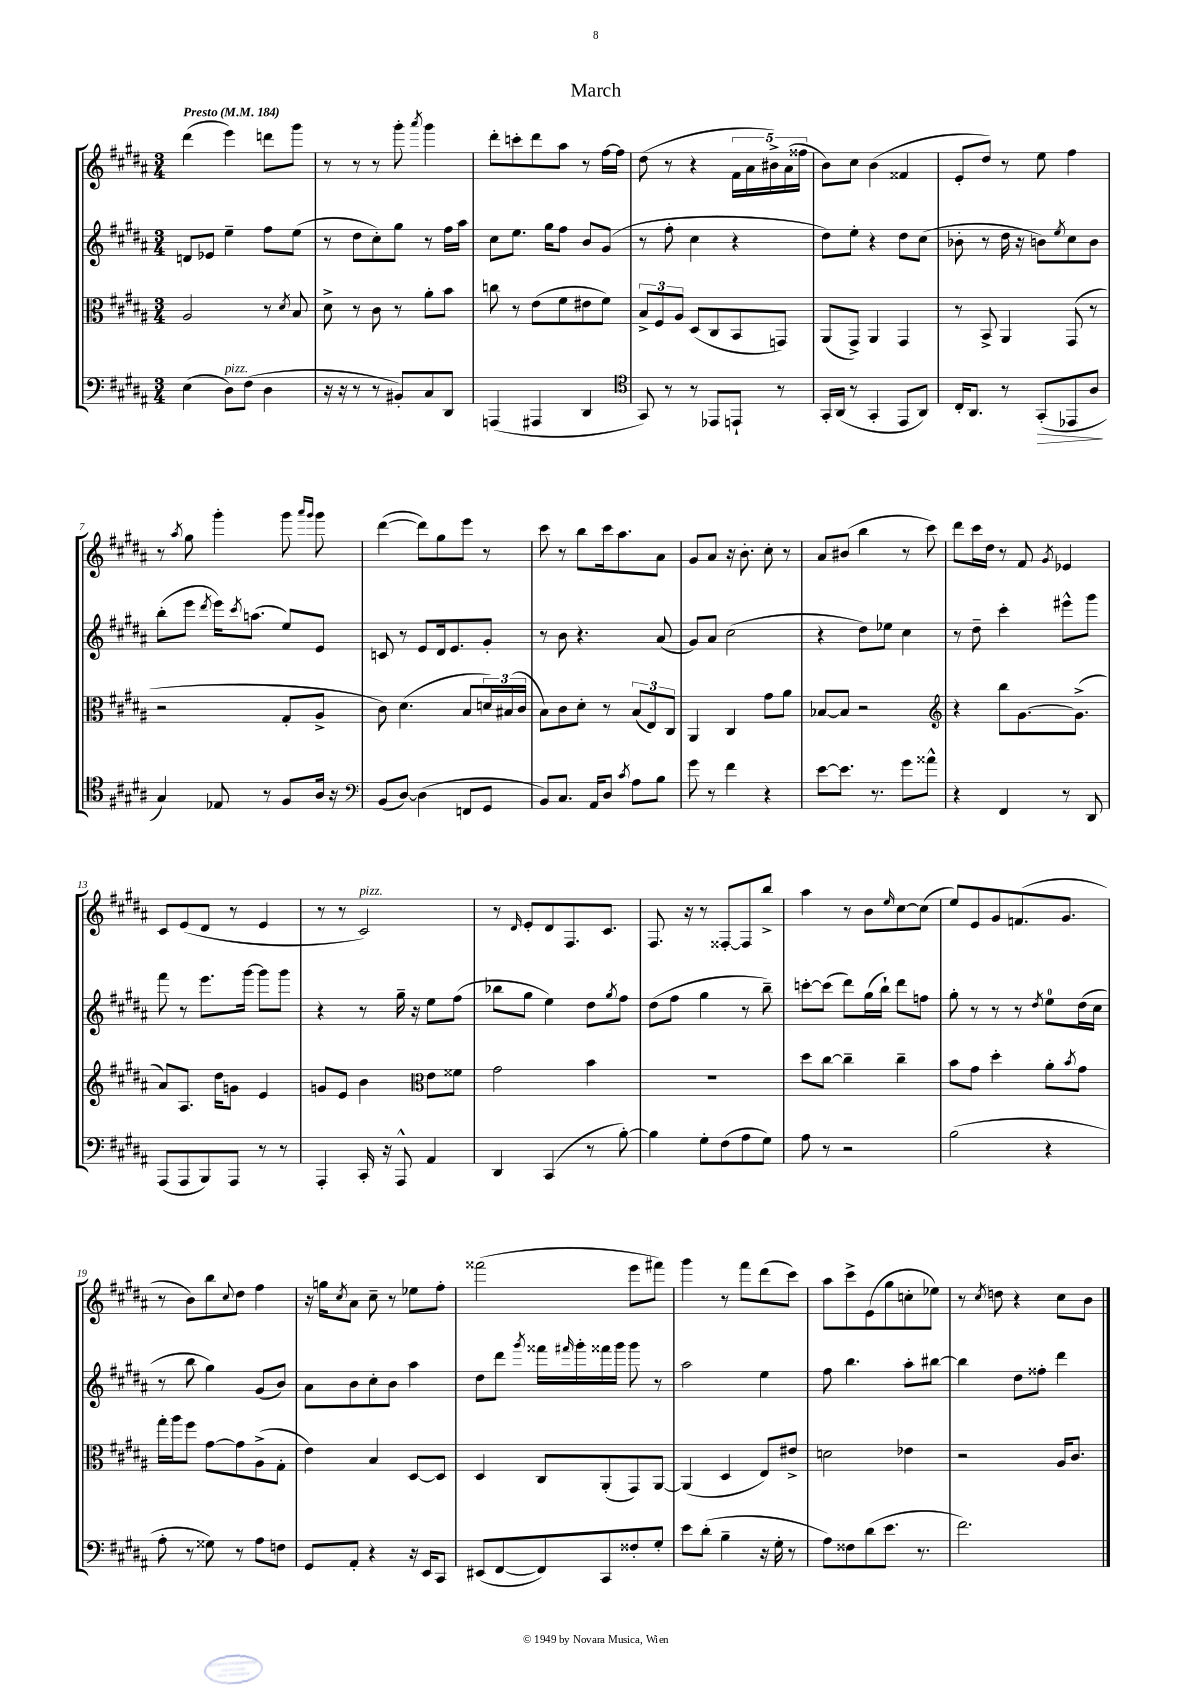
\header { title = "March" }
<<
\new StaffGroup <<
\new Staff = "s0" {
    \clef treble \key b \major \numericTimeSignature \time 3/4 \tempo "Presto" 4 = 184
    dis'''4( e'''4) d'''8 gis'''8 |
    r8 r8 r8 gis'''8-. \acciaccatura { ais'''8 } gis'''4 |
    dis'''8-. c'''8-. dis'''8 ais''8 r8 fis''16~ fis''16 |
    dis''8( r8 r4 \tuplet 5/4 { fis'16 ais'16 bis'16->) ais'16( fisis''16 } |
    b'8) cis''8 b'4( fisis'4 |
    e'8-. dis''8) r8 e''8 fis''4 |
    r8 \acciaccatura { ais''8 } gis''8 gis'''4-. gis'''8 \grace { ais'''16 gis'''16 } gis'''8 |
    dis'''4~( dis'''8) gis''8 e'''8 r8 |
    cis'''8 r8 b''8 cis'''16 ais''8. ais'8 |
    gis'8 ais'8 r16 b'8.-. cis''8-. r8 |
    ais'8 bis'8( b''4 r8 cis'''8) |
    dis'''8 cis'''16 dis''16 r8 fis'8 \acciaccatura { gis'8 } ees'4 |
    cis'8 e'8( dis'8 r8 e'4 |
    r8 r8 cis'2^\markup { \italic "pizz." }) |
    r8 \grace { dis'16 } e'8-. dis'8 fis8. cis'8. |
    fis8. r16 r8 fisis8~-. fisis8 b''8-> |
    ais''4 r8 b'8 \grace { e''16 } cis''8~ cis''8( |
    e''8) e'8 gis'8 f'8.( gis'8. |
    r8 b'8) b''8 \appoggiatura { cis''8 } dis''8 fis''4 |
    r16 g''16 \acciaccatura { cis''8 } ais'8 cis''8-- r8 ees''8 fis''8-. |
    fisis'''2( e'''8 fis'''8) |
    gis'''4 r8 fis'''8 dis'''8( cis'''8) |
    ais''8 cis'''8-> e'8( gis''8 c''8-. ees''8) |
    r8 \acciaccatura { cis''8 } d''8 r4 cis''8 b'8 \bar "|." |
}
\new Staff = "s1" {
    \clef treble \key b \major \numericTimeSignature \time 3/4
    d'8 ees'8 e''4-- fis''8 e''8( |
    r8 dis''8 cis''8-.) gis''8 r8 fis''16 ais''16 |
    cis''8 e''8. gis''16 fis''8 b'8 gis'8( |
    r8 fis''8-. cis''4 r4 |
    dis''8) e''8-. r4 dis''8 cis''8( |
    bes'8-. r8 dis''16 r16 b'8) \acciaccatura { e''8 } cis''8 b'8 |
    b''8-.( e'''8 \acciaccatura { dis'''8 } e'''16) \acciaccatura { cis'''8 } a''8.( e''8) e'8 |
    c'8 r8 e'8 dis'16 e'8. gis'8-. |
    r8 b'8 r4. ais'8( |
    gis'8) ais'8 cis''2( |
    r4 dis''8) ees''8 cis''4 |
    r8 dis''8-- cis'''4-. eis'''8-^ gis'''8 |
    fis'''8 r8 e'''8. gis'''16~ gis'''8 gis'''8 |
    r4 r8 gis''16-- r16 e''8 fis''8( |
    bes''8 gis''8 e''4) dis''8 \acciaccatura { gis''8 } fis''8 |
    dis''8( fis''8 gis''4 r8 b''8--) |
    c'''8~-. c'''8( dis'''8) gis''16( b''16-!) dis'''8 f''8 |
    gis''8-. r8 r8 r8 \acciaccatura { dis''8 } e''8-0 dis''16( cis''16 |
    r8 b''8 gis''4) gis'8( b'8) |
    ais'8 b'8 cis''8-. b'8 ais''4 |
    dis''8 dis'''8 \acciaccatura { gis'''8 } fisis'''16 \grace { fis'''16 } gis'''16-. fisis'''16 gis'''16 gis'''8 r8 |
    ais''2 e''4 |
    fis''8 b''4. ais''8-. bis''8~ |
    bis''4 dis''8 fisis''8-. dis'''4 \bar "|." |
}
\new Staff = "s2" {
    \clef alto \key b \major \numericTimeSignature \time 3/4
    ais2 r8 \acciaccatura { dis'8 } b8 |
    dis'8-> r8 cis'8 r8 ais'8-. b'8 |
    c''8 r8 e'8( fis'8 eis'8 fis'8) |
    \tuplet 3/2 { b8-> fis8 ais8 } dis8( cis8 b,8 g,8) |
    ais,8( gis,8->) ais,4 gis,4 |
    r8 b,8-> ais,4 gis,8( r8 |
    r2 gis8-. ais8-> |
    cis'8) dis'4.( b8 \tuplet 3/2 { d'16) bis16( cis'16 } |
    b8) cis'8 dis'8-. r8 \tuplet 3/2 { b8( e8) cis8 } |
    ais,4 cis4 gis'8 ais'8 |
    bes8~ bes8 r2 |
    \clef treble r4 b''8 gis'8.~ gis'8.->( |
    ais'8) ais8. dis''16 g'8 e'4 |
    g'8 e'8 b'4 \clef alto e'8 fisis'8 |
    gis'2 b'4 |
    R2. |
    dis''8 cis''8~ cis''4-- cis''4-- |
    b'8 gis'8 dis''4-. ais'8-. \acciaccatura { b'8 } gis'8 |
    gis''16-. ais''16 fis''8 gis'8~ gis'8 ais8->( gis8-. |
    e'4) b4 dis8~ dis8 |
    dis4 cis8 ais,8-.( gis,8) ais,8~ |
    ais,4( dis4 e8) eis'8-> |
    d'2 ees'4 |
    r2 ais16 cis'8. \bar "|." |
}
\new Staff = "s3" {
    \clef bass \key b \major \numericTimeSignature \time 3/4
    e4( dis8^\markup { \italic "pizz." }) fis8( dis4 |
    r16 r16 r8 r8 bis,8-.) cis8 dis,8 |
    a,,4( ais,,4 dis,4 |
    \clef tenor gis,8) r8 r8 ees,8 e,8-! r8 |
    gis,16-. ais,16( r8 gis,4-. e,8 ais,8) |
    cis16-. ais,8. r8 gis,8-.\>( ees,8 ais8\! |
    gis4) ees8 r8 fis8 ais16 r16 |
    \clef bass b,8( dis8~) dis4( f,8 gis,8 |
    b,8) cis8. ais,16 dis8 \acciaccatura { cis'8 } ais8 b8 |
    gis'8 r8 fis'4 r4 |
    e'8~ e'8. r8. gis'8 aisis'8-^ |
    r4 fis,4 r8 dis,8 |
    ais,,8( ais,,8 b,,8) ais,,8 r8 r8 |
    ais,,4-. cis,16-. r16 ais,,8-^ ais,4 |
    dis,4 cis,4( r8 b8~-.) |
    b4 gis8-. fis8( ais8 gis8) |
    ais8 r8 r2 |
    b2( r4 |
    ais8-. r8 gisis8) r8 ais8 f8 |
    gis,8 ais,8-. r4 r16 e,16 cis,8 |
    eis,8( fis,8~ fis,8) cis,8 fisis8-. gis8-. |
    e'8 dis'8-.( b4-- r16 gis16-. r8 |
    ais8) fisis8 dis'8( e'8. r8. |
    fis'2.) \bar "|." |
}
>>
>>
